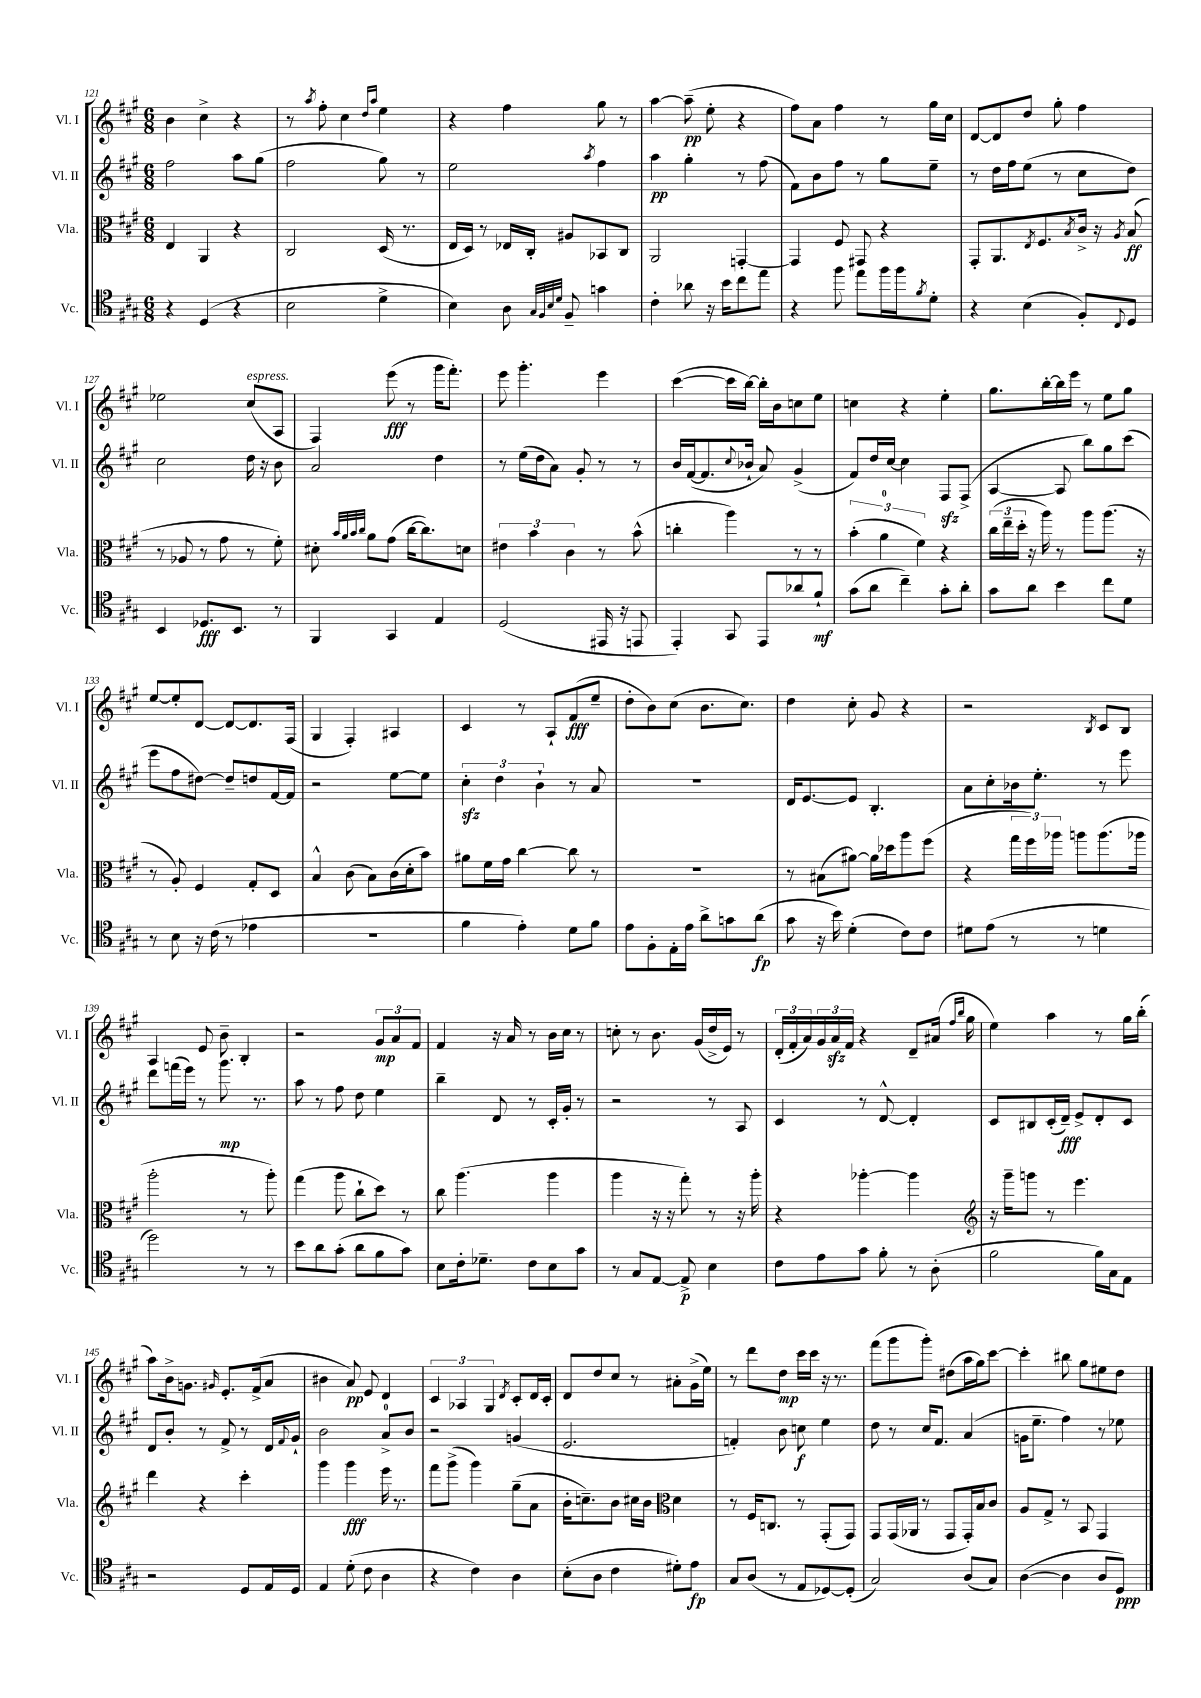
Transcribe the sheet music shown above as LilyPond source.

<<
\new StaffGroup <<
\new Staff = "s0" \with { instrumentName = "Vl. I" shortInstrumentName = "Vl. I" } {
    \clef treble \key a \major \numericTimeSignature \time 6/8
    b'4 cis''4-> r4 |
    r8 \acciaccatura { a''8 } fis''8-. cis''4 \grace { d''16 a''16 } e''4 |
    r4 fis''4 gis''8 r8 |
    a''4~ a''8--\pp( e''8-. r4 |
    fis''8) a'8 fis''4 r8 gis''16 cis''16 |
    d'8~ d'8 d''8 gis''8-. fis''4 |
    ees''2 cis''8^\markup { \italic "espress." }( a8 |
    fis4) e'''8\fff( r8 gis'''16 fis'''8.-.) |
    e'''8 gis'''4.-. e'''4 |
    cis'''4~( cis'''16 b''16~) b''16-. b'16 c''8 e''8 |
    c''4 r4 e''4-. |
    gis''8. b''16~-. b''16 e'''16 r8 e''8 gis''8 |
    e''8~ e''8-. d'8~ d'8~ d'8. fis16( |
    gis4 fis4-.) ais4 |
    cis'4 r8 a8-! fis'8\fff( e''8-- |
    d''8-. b'8) cis''8( b'8. cis''8.) |
    d''4 cis''8-. gis'8 r4 |
    r2 \acciaccatura { b8 } cis'8 b8 |
    a4 e'8 b'8-- b4-. |
    r2 \tuplet 3/2 { gis'8\mp a'8 fis'8 } |
    fis'4 r16 a'16 r8 b'16 cis''16 r8 |
    c''8-. r8 b'8. gis'16( d''16-> e'16) r8 |
    \tuplet 3/2 { d'16-.( fis'16-. a'16) } \tuplet 3/2 { gis'16 a'16\sfz fis'16 } r4 d'8-- ais'16( \grace { fis''16 b''16 } gis''16 |
    e''4) a''4 r8 gis''16 b''16-.( |
    a''8) b'16-> g'8. \grace { gis'16 } e'8.-. fis'16->( a'8 |
    bis'4 a'8\pp) e'8 d'4 |
    \tuplet 3/2 { cis'4 aes4 gis4 } \acciaccatura { d'8 } cis'8-. d'16 cis'16-. |
    d'8 d''8 cis''8 r8 ais'8-. gis'16->( e''16) |
    r8 d'''8 d''8\mp cis'''16 cis'''16 r16 r8. |
    fis'''8( gis'''8 gis'''8-.) dis''8( a''16 gis''16) cis'''8~ |
    cis'''4-. bis''8 gis''8 eis''8 d''8 \bar "|." |
}
\new Staff = "s1" \with { instrumentName = "Vl. II" shortInstrumentName = "Vl. II" } {
    \clef treble \key a \major \numericTimeSignature \time 6/8
    fis''2 a''8 gis''8( |
    fis''2 gis''8) r8 |
    e''2 \acciaccatura { a''8 } fis''4 |
    a''4\pp gis''4-. r8 fis''8( |
    fis'8) b'8 fis''8 r8 gis''8 e''8-- |
    r8 d''16 fis''16 e''8( r8 cis''8 d''8) |
    cis''2 d''16 r16 b'8 |
    a'2 d''4 |
    r8 e''16( d''16 a'8) gis'8-. r8 r8 |
    b'16 fis'16~( fis'8. \appoggiatura { cis''8 } bes'16-! a'8) gis'4->( |
    fis'8) d''16 cis''16~ cis''4 fis8\sfz fis8->( |
    a4~ a8 b''8) gis''8 cis'''8( |
    e'''8 fis''8 dis''8~) dis''8-- d''8 fis'16~ fis'16 |
    r2 e''8~ e''8 |
    \tuplet 3/2 { cis''4-.\sfz d''4 b'4-! } r8 a'8 |
    R2. |
    d'16 e'8.~ e'8 b4.-. |
    a'8 cis''8-. bes'16 e''8.-. r8 e'''8 |
    d'''8 f'''16( e'''16) r8 gis'''8.\mp r8. |
    a''8 r8 fis''8 d''8 e''4 |
    b''4-- d'8 r8 cis'16-. gis'16-. r8 |
    r2 r8 a8 |
    cis'4 r8 d'8~-^ d'4-. |
    cis'8 bis8 cis'16-.( d'16--\fff) e'8-> d'8-. cis'8 |
    d'8 b'8-. r8 fis'8-> r8 d'16 \appoggiatura { fis'8 } gis'16-! |
    b'2 a'8-0-> b'8 |
    r2 g'4( |
    e'2. |
    f'4-.) b'8 c''8\f e''4 |
    d''8 r8 cis''16 fis'8. a'4( |
    g'16 e''8.-- fis''4) r8 ees''8 \bar "|." |
}
\new Staff = "s2" \with { instrumentName = "Vla." shortInstrumentName = "Vla." } {
    \clef alto \key a \major \numericTimeSignature \time 6/8
    e4 a,4 r4 |
    cis2 d16( r8. |
    e16 d16) r8 ees16 cis16-. ais8 bes,8 cis8 |
    a,2 g,4~-. |
    g,4 fis8 gis,8 r4 |
    gis,8-. a,8. \acciaccatura { e8 } fis8. \acciaccatura { b8 } cis'16-> r16 \acciaccatura { a8 } b8\ff( |
    r8 aes8 r8 gis'8 r8 fis'8-.) |
    dis'8-. \grace { b'32 a'32 b'32 cis''32 } a'8 gis'8( cis''16~ cis''8.) d'8 |
    \tuplet 3/2 { eis'4 b'4 cis'4 } r8 b'8-^( |
    c''4-. a''4) r8 r8 |
    \tuplet 3/2 { b'4-.( a'4-0 fis'4) } r4 |
    \tuplet 3/2 { cis''16( e''16-- d''16-. } r16 a''16) r8 a''8 a''8.( r16 |
    r8 a8-.) fis4 gis8-. d8 |
    b4-^ cis'8( b8) cis'16( d'16-. b'8) |
    ais'8 fis'16 gis'16 cis''4~ cis''8 r8 |
    R2. |
    r8 bis8( ais'8~) ais'16 des''16 a''8 fis''8( |
    r4 \tuplet 3/2 { gis''16 fis''16) aes''16 } a''8 a''8.( aes''16 |
    a''2-. r8 a''8-.) |
    gis''4( a''8 cis''8-! d''8) r8 |
    cis''8 a''4.( a''4 |
    a''4 r16 r16 gis''8-.) r8 r16 a''16-. |
    r4 aes''4~-. aes''4 |
    \clef treble r16 gis'''16-- g'''8 r8 e'''4. |
    d'''4 r4 cis'''4-. |
    gis'''4 gis'''4\fff e'''16 r8. |
    fis'''8 gis'''8->( gis'''4) gis''8--( a'8 |
    b'16-. c''8.--) b'8 cis''16 b'16 \clef alto d'4 |
    r8 fis16 c8. r8 gis,8-.( gis,8) |
    gis,8 gis,16( aes,16 r8 gis,8 gis,16-.) b16 cis'8 |
    a8 gis8-> r8 b,8 gis,4 \bar "|." |
}
\new Staff = "s3" \with { instrumentName = "Vc." shortInstrumentName = "Vc." } {
    \clef tenor \key a \major \numericTimeSignature \time 6/8
    r4 d4( r4 |
    b2 d'4-> |
    b4) a8 \grace { gis32 fis32 b32 d'32 } fis8-- g'4 |
    cis'4-. aes'8 r16 b'16 cis''8 e''8 |
    r4 fis''8 e''8 fis''16 fis''16 \acciaccatura { fis'8 } d'8-. |
    r4 b4( fis8-.) \appoggiatura { cis8 } d8 |
    b,4 des8.\fff b,8. r8 |
    fis,4 gis,4 e4 |
    d2( eis,16 r16 e,8 |
    e,4-.) gis,8 e,8 aes'8 fis'8-!\mf |
    gis'8( a'8 cis''4--) gis'8-. a'8-. |
    gis'8 a'8 b'4 cis''8 d'8 |
    r8 b8 r16 cis'16( r8 ees'4 |
    R2. |
    fis'4 e'4-.) d'8 fis'8 |
    e'8 fis8-. e16-. e'16 a'8-> g'8 a'8\fp( |
    gis'8 r16 b'16) d'4-.( cis'8) cis'8 |
    dis'8 e'8( r8 r8 d'4 |
    d''2) r8 r8 |
    b'8 a'8 gis'8-.( a'8 fis'8 gis'8) |
    b8 cis'16-. des'8.-- cis'8 b8 gis'8 |
    r8 gis8 e8~ e8->\p b4 |
    cis'8 e'8 gis'8 fis'8-. r8 a8-.( |
    fis'2 fis'16) gis16 e8 |
    r2 d8 e16 d16 |
    e4 d'8-.( cis'8 a4 |
    r4 cis'4) a4 |
    b8-.( a8 cis'4 dis'8-.) e'8\fp |
    gis8 a8( r8 e8 des8~) des8-.( |
    gis2) a8( gis8) |
    a4~( a4 a8 d8\ppp) \bar "|." |
}
>>
>>
\layout { \context { \Score currentBarNumber = #121 } }
